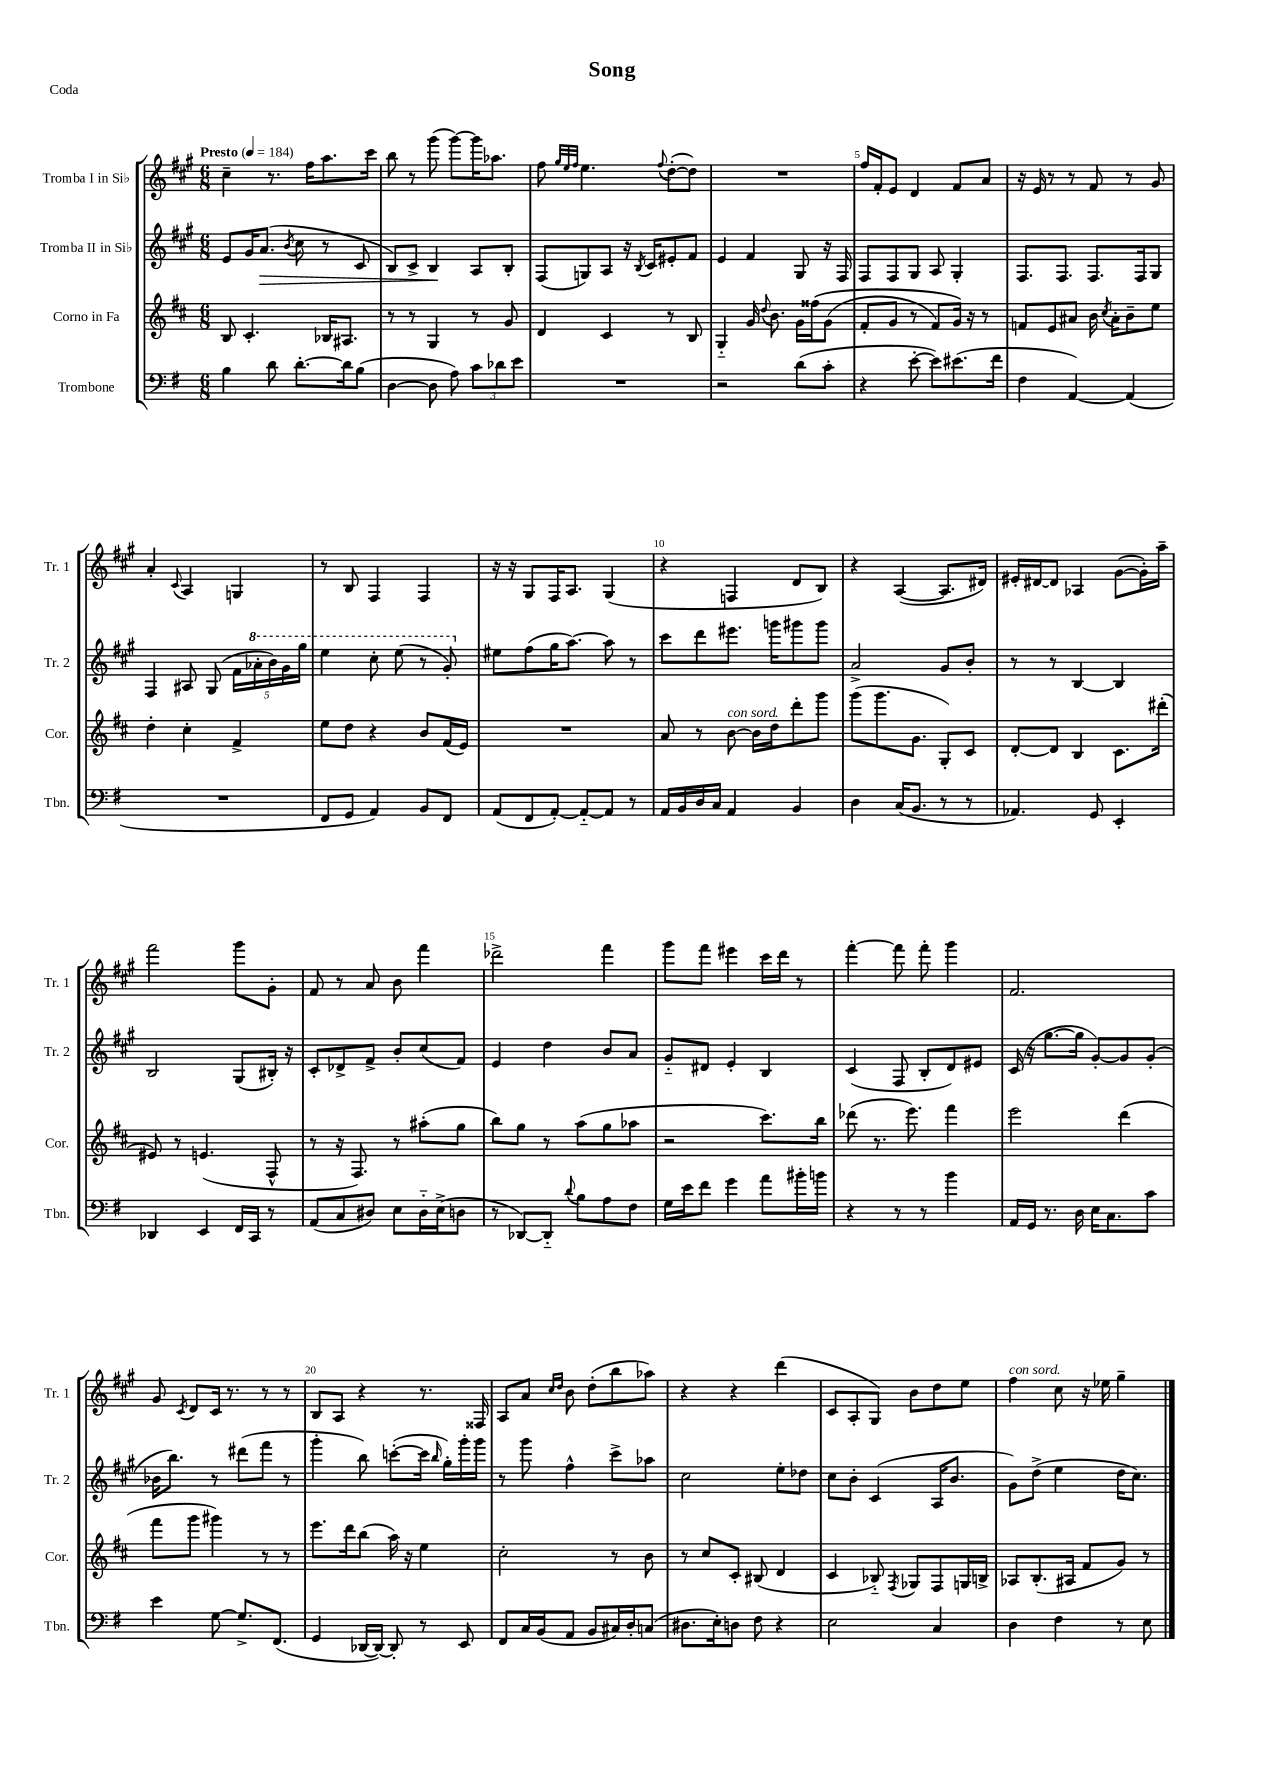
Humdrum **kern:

**kern	**kern	**kern	**dynam	**kern
*part4	*part3	*part2	*part2	*part1
*staff4	*staff3	*staff2	*staff2	*staff1
*I"Trombone	*I"Corno in Fa	*I"Tromba II in Si♭	*	*I"Tromba I in Si♭
*I'Tbn.	*I'Cor.	*I'Tr. 2	*	*I'Tr. 1
*clefF4	*clefG2	*clefG2	*	*clefG2
*k[f#]	*k[f#c#]	*k[f#c#g#]	*	*k[f#c#g#]
*M6/8	*M6/8	*M6/8	*	*M6/8
*MM184	*MM184	*MM184	*	*MM184
=1	=1	=1	=1	=1
!	!	!	!	!LO:TX:a:B:t=Presto
4B\	8B/	8e/L	.	4cc#~\
.	4.c#'/	16g#/K	.	.
!	!	!	!LO:HP:b	!
.	.	(8.a/J	>	.
8d\	.	.	.	8.r
.	.	8qb/	.	.
[8.d'\L	.	8cc#\	.	.
.	.	.	.	16ff#\KL
.	16B-X/KL	8r	.	8.aa\
16d\k]	8.A#X/J	.	.	.
(8B\J	.	8c#/	.	.
.	.	.	.	16ccc#\Jk
=2	=2	=2	=2	=2
[4D\	8r	8B/L)	.	8bb\
.	8r	8c#^/J	.	8r
8D\]	4G/	4B/	.	(8ggg#\
8A\)	.	.	.	[8ggg#\L)
12c\L	8r	8A/L	]	16ggg#\K]
.	.	.	.	8.aa-X\J
12d-X\	.	.	.	.
.	8g/	8B'/J	.	.
12e\J	.	.	.	.
=3	=3	=3	=3	=3
2.r	4d/	(8F#/L	.	8ff#\
.	.	.	.	32qqgg#/LLL
.	.	.	.	32qqee/
.	.	.	.	32qqff#/JJJ
.	.	8Gn/)	.	4.ee\
.	4c#/	8A/J	.	.
.	.	16r	.	.
.	.	8qB/	.	.
.	.	16c#/KL	.	.
.	.	.	.	8qqff#/
.	8r	8e#X'/	.	([8dd'\L
.	8B/	8f#/J	.	8dd\J])
=4	=4	=4	=4	=4
2r	4G/	4e/	.	2.r
.	16g/	4f#/	.	.
.	8qqdd/	.	.	.
.	8.b\	.	.	.
(8d\L	16g\LL	8G#/	.	.
.	(16ff##X\J	.	.	.
8c'\J	(8g\J	16r	.	.
.	.	16F#/	.	.
=5	=5	=5	=5	=5
4r	8f#'/L	8F#/L	.	16ff#/LL
.	.	.	.	16f#'/J
.	8g/J	8F#/	.	8e/J
[8e'\	8r	8G#/J	.	4d/
8e\L])	8f#/L)	8A/	.	.
(8.e#X\	16g/Jk)	4G#'/	.	8f#/L
.	16r	.	.	.
.	8r	.	.	8a/J
16f#\Jk	.	.	.	.
=6	=6	=6	=6	=6
4F#\	8fn/L	8.F#/L	.	16r
.	.	.	.	16e/
.	8e/	.	.	8r
.	.	8.F#/J	.	.
[4AA/)	8a#X/J	.	.	8r
.	16b\	8.F#/L	.	8f#/
.	8qcc#/	.	.	.
.	16a#'\KL	.	.	.
(4AA/]	8b~\	.	.	8r
.	.	16F#/k	.	.
.	8ee\J	8G#/J	.	8g#/
!!LO:LB:g=z
=7	=7	=7	=7	=7
2.r	4dd'\	4F#/	.	4a'/
.	.	.	.	8qqc#/
.	4cc#'\	8A#X/	.	4A/
.	.	(8G#/	.	.
.	4f#^/	20f#\LL	.	4Gn/
*	*	*8va	*	*
.	.	20aa-X'\	.	.
.	.	20bb\)	.	.
.	.	20gg#\	.	.
.	.	20ggg#\JJ	.	.
=8	=8	=8	=8	=8
8FF#/L	8ee\L	4eee\	.	8r
8GG/J	8dd\J	.	.	8B/
4AA/)	4r	8ccc#'\	.	4F#/
.	.	(8eee\	.	.
8BB/L	8b/L	8r	.	4F#/
8FF#/J	(16f#/L	8gg#'/)	.	.
.	16e/JJ)	.	.	.
=9	=9	=9	=9	=9
*	*	*X8va	*	*
(8AA/L	2.r	8ee#X\L	.	16r
.	.	.	.	16r
8FF#/	.	(8ff#\	.	8G#/L
[8AA'/J)	.	16gg#\K	.	16F#/K
.	.	[8.aa\J)	.	8.A/J
8AA/L_	.	.	.	.
8AA/J]	.	8aa\]	.	(4G#/
8r	.	8r	.	.
=10	=10	=10	=10	=10
16AA/LL	8a/	8ccc#\L	.	4r
16BB/	.	.	.	.
16D/	8r	8ddd\	.	.
16C/JJ	.	.	.	.
!	!LO:TX:a:i:t=con sord.	!	!	!
4AA/	[8b\	8.eee#X\J	.	4Fn/
.	16b\LL]	.	.	.
.	16dd\J	16gggn\KL	.	.
4BB/	8ddd'\	8ggg#X\	.	8d/L
.	8ggg\J	8ggg#\J	.	8B/J)
=11	=11	=11	=11	=11
4D\	(8ggg\L	2a^/	.	4r
.	8.ggg\	.	.	.
(16C/KL	.	.	.	([4A/
8.BB/J	8.g\J	.	.	.
8r	8G'/L)	8g#/L	.	8.A/L]
8r	8c#/J	8b'/J	.	.
.	.	.	.	16d#X/Jk)
=12	=12	=12	=12	=12
4.AA-X/)	[8d'/L	8r	.	16e#X'/LL
.	.	.	.	[16d#X/J
.	8d/J]	8r	.	8d#/J]
.	4B/	[4B/	.	4A-X/
8GG/	.	.	.	.
4EE'/	8.c#\L	4B/]	.	([8g#\L
.	.	.	.	16g#'\L])
.	(16ddd#X'\Jk	.	.	16aa~\JJ
!!LO:LB:g=z
=13	=13	=13	=13	=13
4DD-X/	8e#X/)	2B/	.	2fff#\
.	8r	.	.	.
4EE/	(4.en/	.	.	.
16FF#/LL	.	(8G#/L	.	8ggg#\L
16CC/JJ	.	.	.	.
8r	8F#^^/	16B#X'/Jk)	.	8g#'\J
.	.	16r	.	.
=14	=14	=14	=14	=14
(8AA/L	8r	8c#'/L	.	8f#/
8C/	16r	8d-X^/	.	8r
.	8.F#/)	.	.	.
8D#X/J)	.	8f#^/J	.	8a/
8E\L	8r	8b'/L	.	8b\
16D#\L	(8aa#X'\L	(8cc#/	.	4fff#\
(16E^\J	.	.	.	.
8Dn\J	8gg\J	8f#/J)	.	.
=15	=15	=15	=15	=15
8r	8bb\L)	4e/	.	2ddd-X^\
[8DD-X/L)	8gg\J	.	.	.
8DD-/J]	8r	4dd\	.	.
8qqd/	.	.	.	.
8B\L	(8aa\L	.	.	.
8A\	8gg\	8b/L	.	4fff#\
8F#\J	8aa-X\J	8a/J	.	.
=16	=16	=16	=16	=16
16G\LL	2r	8g#/L	.	8ggg#\L
16e\J	.	.	.	.
8f#\J	.	8d#X/J	.	8fff#\J
4g\	.	4e'/	.	4eee#X\
8a\L	8.ccc#\L)	4B/	.	16ccc#\LL
.	.	.	.	16ddd\JJ
16b#X'\L	.	.	.	8r
16bn\JJ	16bb\Jk	.	.	.
=17	=17	=17	=17	=17
4r	(8ddd-X\	(4c#/	.	[4fff#'\
.	8.r	.	.	.
8r	.	8F#/	.	8fff#\]
.	8.eee\)	.	.	.
8r	.	8B'/L	.	8fff#'\
4b\	4fff#\	8d/)	.	4ggg#\
.	.	8e#X/J	.	.
=18	=18	=18	=18	=18
16AA/LL	2eee\	(16c#/	.	2.f#/
16GG/JJ	.	16r	.	.
8.r	.	[8.gg#\L	.	.
16D\	.	16gg#\Jk]	.	.
16E\KL	.	[8g#'/L)	.	.
8.C\	.	.	.	.
.	(4ddd\	8g#/]	.	.
8c\J	.	(8g#'/J	.	.
!!LO:LB:g=z
=19	=19	=19	=19	=19
4e\	8fff#\L	16b-X\KL	.	8g#/
.	.	8.bb\J)	.	.
.	.	.	.	8qc#/
.	8ggg\J	.	.	8d/L
[8G\	4ggg#X\)	8r	.	16c#/Jk
.	.	.	.	8.r
8.G^/L]	.	(8ddd#X\L	.	.
.	8r	8fff#\J	.	8r
(8.FF#/J	.	.	.	.
.	8r	8r	.	8r
=20	=20	=20	=20	=20
4GG/	8.eee\L	4ggg#'\	.	8B/L
.	.	.	.	8A/J
.	16ddd\k	.	.	.
[16DD-X/LL	(8bb\J	8bb\)	.	4r
16DD-/JJ_)	.	.	.	.
8DD-'/]	16aa\)	([8cccn'\L	.	.
.	16r	.	.	.
8r	4ee\	16ccc\Jk]	.	8.r
.	.	16qqbb/	.	.
.	.	16gg#'\LL)	.	.
8EE/	.	16ggg#'\	.	.
.	.	16ggg#\JJ	.	16F##X/
=21	=21	=21	=21	=21
8FF#/L	2cc#'\	8r	.	8A/L
16C/L	.	8ggg#\	.	8a/J
(16BB/J	.	.	.	.
.	.	.	.	16qqcc#/LL
.	.	.	.	16qqdd/JJ
8AA/J	.	4ff#^^\	.	8b\
8BB/L	.	.	.	(8dd'\L
16C#X/L)	8r	8ccc#^\L	.	8bb\
16D'/J	.	.	.	.
(8Cn/J	8b\	8aa-X\J	.	8aa-X\J)
=22	=22	=22	=22	=22
8.D#X\L	8r	2cc#\	.	4r
.	8cc#/L	.	.	.
16E'\k)	.	.	.	.
8Dn\J	8c#'/J	.	.	4r
8F#\	(8B#X/	.	.	.
4r	4d/	8ee'\L	.	(4ddd\
.	.	8dd-X\J	.	.
=23	=23	=23	=23	=23
2E\	4c#/	8cc#\L	.	8c#/L
.	.	8b'\J	.	8A'/
.	8B-X/)	(4c#/	.	8G#/J)
.	8qF#/	.	.	.
.	8G-X/L	.	.	8b\L
4C/	8F#/	16A/KL	.	8dd\
.	.	8.b/J	.	.
.	16Gn/L	.	.	8ee\J
.	16Bn^/JJ	.	.	.
=24	=24	=24	=24	=24
!	!	!	!	!LO:TX:a:i:t=con sord.
4D\	8A-X/L	8g#\L)	.	4ff#\
.	(8.B'/	(8dd^\J	.	.
4F#\	.	4ee\	.	8cc#\
.	16A#X/Jk	.	.	.
.	8f#/L	.	.	16r
.	.	.	.	16ee-X\
8r	8g/J)	16dd\KL	.	4gg#~\
.	.	8.cc#\J)	.	.
8E\	8r	.	.	.
==	==	==	==	==
*-	*-	*-	*-	*-
